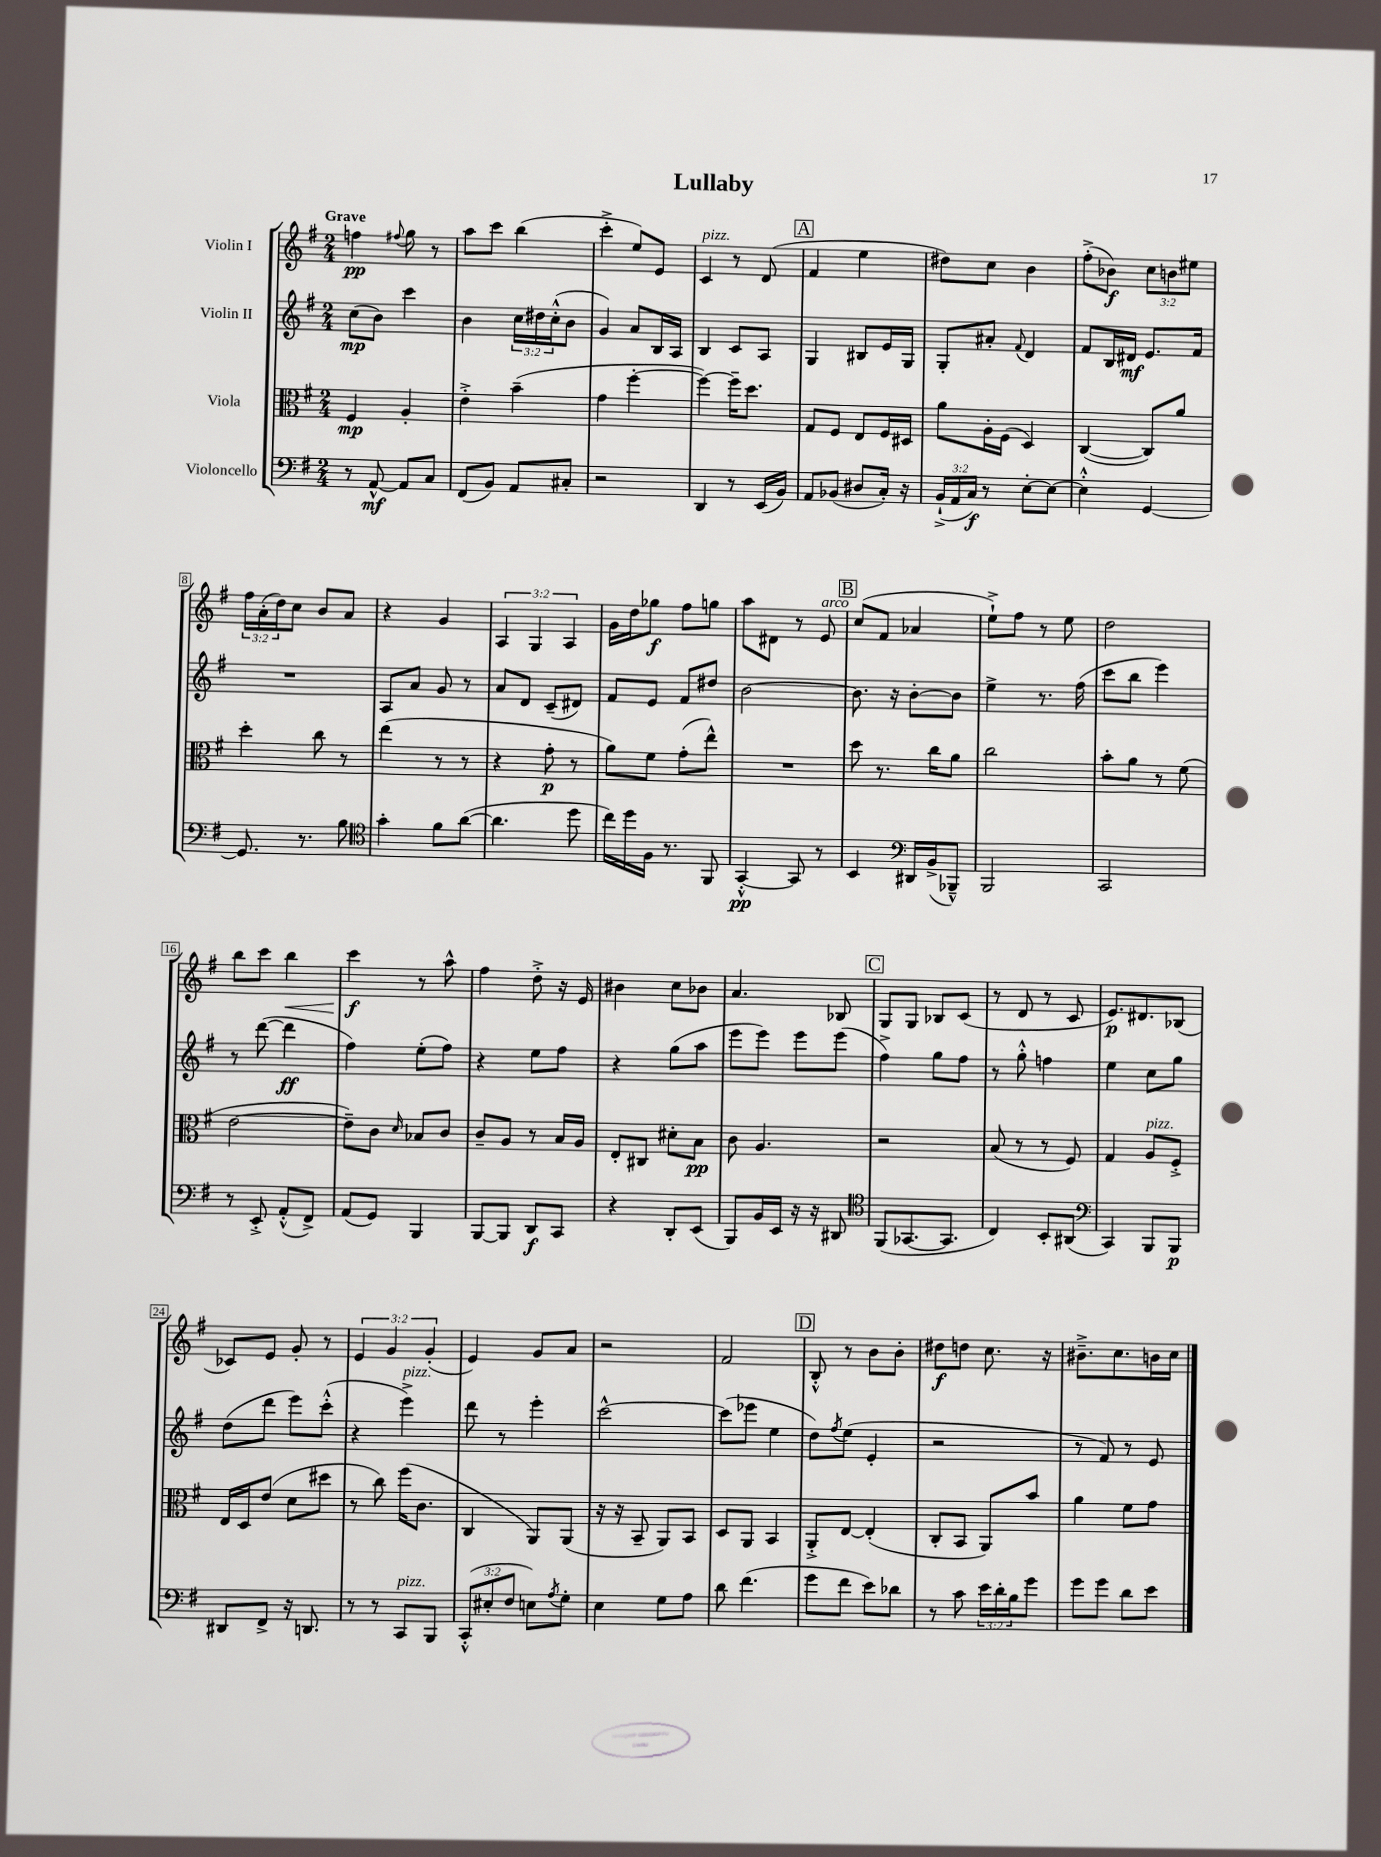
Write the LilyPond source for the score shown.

\header { title = "Lullaby" }
<<
\new StaffGroup <<
\new Staff = "s0" \with { instrumentName = "Violin I" } {
    \clef treble \key g \major \numericTimeSignature \time 2/4 \override Staff.TupletNumber.text = #tuplet-number::calc-fraction-text \tempo "Grave"
    f''4\pp \appoggiatura { fis''8 } g''8 r8 |
    a''8 c'''8 b''4( |
    c'''4-.-> e''8) e'8 |
    c'4^\markup { \italic "pizz." } r8 d'8( |
    \mark \markup { \box "A" } fis'4 e''4 |
    dis''8) c''8 b'4 |
    fis''8-.->( bes'8\f) \tuplet 3/2 { c''8 b'8 eis''8 } |
    \tuplet 3/2 { fis''16 a'16-.( d''16) } c''8 b'8 a'8 |
    r4 g'4 |
    \tuplet 3/2 { a4 g4 a4 } |
    g'16 d''16 ges''8\f fis''8 g''8 |
    a''8 dis'8 r8 e'8^\markup { \italic "arco" } |
    \mark \markup { \box "B" } c''8( fis'8 aes'4 |
    e''8-!->) fis''8 r8 e''8 |
    d''2 |
    b''8 c'''8 b''4\< |
    c'''4\f\! r8 a''8-^ |
    fis''4 d''8-.-> r16 e'16 |
    bis'4 c''8 bes'8 |
    a'4. bes8 |
    \mark \markup { \box "C" } g8 g8 bes8 c'8( |
    r8 d'8 r8 c'8 |
    e'8.\p) dis'8. bes8( |
    ces'8) e'8 g'8-. r8 |
    \tuplet 3/2 { e'4 g'4 g'4-.( } |
    e'4) g'8 a'8 |
    r2 |
    fis'2 |
    \mark \markup { \box "D" } b8-.-^ r8 b'8 b'8-. |
    dis''8\f d''8 c''8. r16 |
    bis'8.---> c''8. b'16 c''16 \bar "|." |
}
\new Staff = "s1" \with { instrumentName = "Violin II" } {
    \clef treble \key g \major \numericTimeSignature \time 2/4 \override Staff.TupletNumber.text = #tuplet-number::calc-fraction-text
    c''8\mp( b'8) c'''4 |
    b'4 \tuplet 3/2 { c''16 dis''16 c''16-.-^( } b'8 |
    g'4) a'8 b16 a16 |
    b4 c'8 a8 |
    \mark \markup { \box "A" } g4 bis8 e'16 g16 |
    g8-. ais'8-. \appoggiatura { fis'8 } d'4 |
    fis'8 b16 dis'16\mf e'8. fis'16 |
    R2 |
    a8 a'8 g'8 r8 |
    a'8 d'8 c'8--( dis'8) |
    fis'8 e'8 fis'8 dis''8 |
    b'2~ |
    \mark \markup { \box "B" } b'8. r16 b'8~-. b'8 |
    e''4-> r8. fis''16( |
    c'''8 b''8 e'''4) |
    r8 d'''8~( d'''4\ff |
    fis''4) e''8-.( fis''8) |
    r4 e''8 fis''8 |
    r4 g''8( a''8 |
    e'''8 e'''8) e'''8 e'''8( |
    \mark \markup { \box "C" } fis''4->) g''8 fis''8 |
    r8 g''8-.-^ f''4 |
    e''4 c''8 g''8 |
    d''8( d'''8 e'''8) c'''8-.-^( |
    r4 e'''4->^\markup { \italic "pizz." }) |
    d'''8 r8 e'''4-. |
    c'''2~-^ |
    c'''8( ees'''8 e''4 |
    \mark \markup { \box "D" } d''8) \acciaccatura { fis''8 } e''8( e'4-. |
    r2 |
    r8 fis'8) r8 e'8 \bar "|." |
}
\new Staff = "s2" \with { instrumentName = "Viola" } {
    \clef alto \key g \major \numericTimeSignature \time 2/4
    fis4\mp a4-. |
    e'4-.-> b'4--( |
    g'4 fis''4~-. |
    fis''4~) fis''16-- d''8. |
    \mark \markup { \box "A" } g8 fis8 e8 fis16 dis16 |
    a'8 a16-. fis16( d4) |
    c4~( c8) a'8 |
    d''4-. c''8 r8 |
    e''4( r8 r8 |
    r4 g'8-.\p r8 |
    a'8) fis'8 g'8-.( e''8-^) |
    R2 |
    \mark \markup { \box "B" } d''8 r8. c''16 a'8 |
    c''2 |
    b'8-. a'8 r8 fis'8( |
    e'2~ |
    e'8--) c'8 \grace { d'16 } bes8 c'8 |
    c'8-- a8 r8 b16 a16 |
    e8-. cis8 dis'8-. b8\pp |
    c'8 a4. |
    \mark \markup { \box "C" } r2 |
    b8( r8 r8 fis8) |
    g4 a8^\markup { \italic "pizz." } fis8-.-> |
    e16 d16 e'8( d'8 dis''8 |
    r8 c''8) fis''16( c'8. |
    c4 a,8) a,8( |
    r16 r16 b,8-- a,8) b,8 |
    d8 a,8 b,4 |
    \mark \markup { \box "D" } a,8-.-> e8~ e4-.( |
    c8-. b,8 a,8) b'8 |
    a'4 fis'8 g'8 \bar "|." |
}
\new Staff = "s3" \with { instrumentName = "Violoncello" } {
    \clef bass \key g \major \numericTimeSignature \time 2/4 \override Staff.TupletNumber.text = #tuplet-number::calc-fraction-text
    r8 a,8~-^\mf a,8 c8 |
    fis,8( b,8) a,8 cis8-. |
    r2 |
    d,4 r8 e,16( b,16) |
    \mark \markup { \box "A" } a,8 bes,8( dis8 c16-.) r16 |
    \tuplet 3/2 { b,16-!->( a,16 c16\f) } r8 e8~-. e8~ |
    e4-.-^ g,4~ |
    g,8. r8. b8 |
    \clef tenor g'4-. fis'8 a'8~( |
    a'4. d''8 |
    c''16) d''16 fis16 r8. fis,8 |
    g,4~-.-^\pp g,8 r8 |
    \mark \markup { \box "B" } b,4 \clef bass dis,16 b,16->( bes,,8---^) |
    b,,2 |
    c,2 |
    r8 e,8-.-> a,8-.-^( fis,8->) |
    a,8( g,8) b,,4 |
    b,,8~ b,,8 d,8\f c,8 |
    r4 d,8-. e,8( |
    b,,8) b,16 e,16 r16 r16 dis,8 |
    \mark \markup { \box "C" } \clef tenor fis,8( ges,8.~ ges,8. |
    c4) b,8-. ais,8( |
    \clef bass c,4) b,,8 b,,8\p |
    dis,8 fis,8-> r16 d,8. |
    r8 r8 c,8^\markup { \italic "pizz." } b,,8 |
    \tuplet 3/2 { c,8-.-^( eis8-. fis8 } e8) \acciaccatura { a8 } g8-. |
    e4 g8 a8 |
    d'8 fis'4.( |
    \mark \markup { \box "D" } g'8 fis'8 e'8) des'8 |
    r8 c'8 \tuplet 3/2 { e'16 d'16-. b16 } g'8 |
    g'8 g'8 d'8 e'8 \bar "|." |
}
>>
>>
\layout { \context { \Score \override BarNumber.stencil = #(make-stencil-boxer 0.1 0.3 ly:text-interface::print) } }
